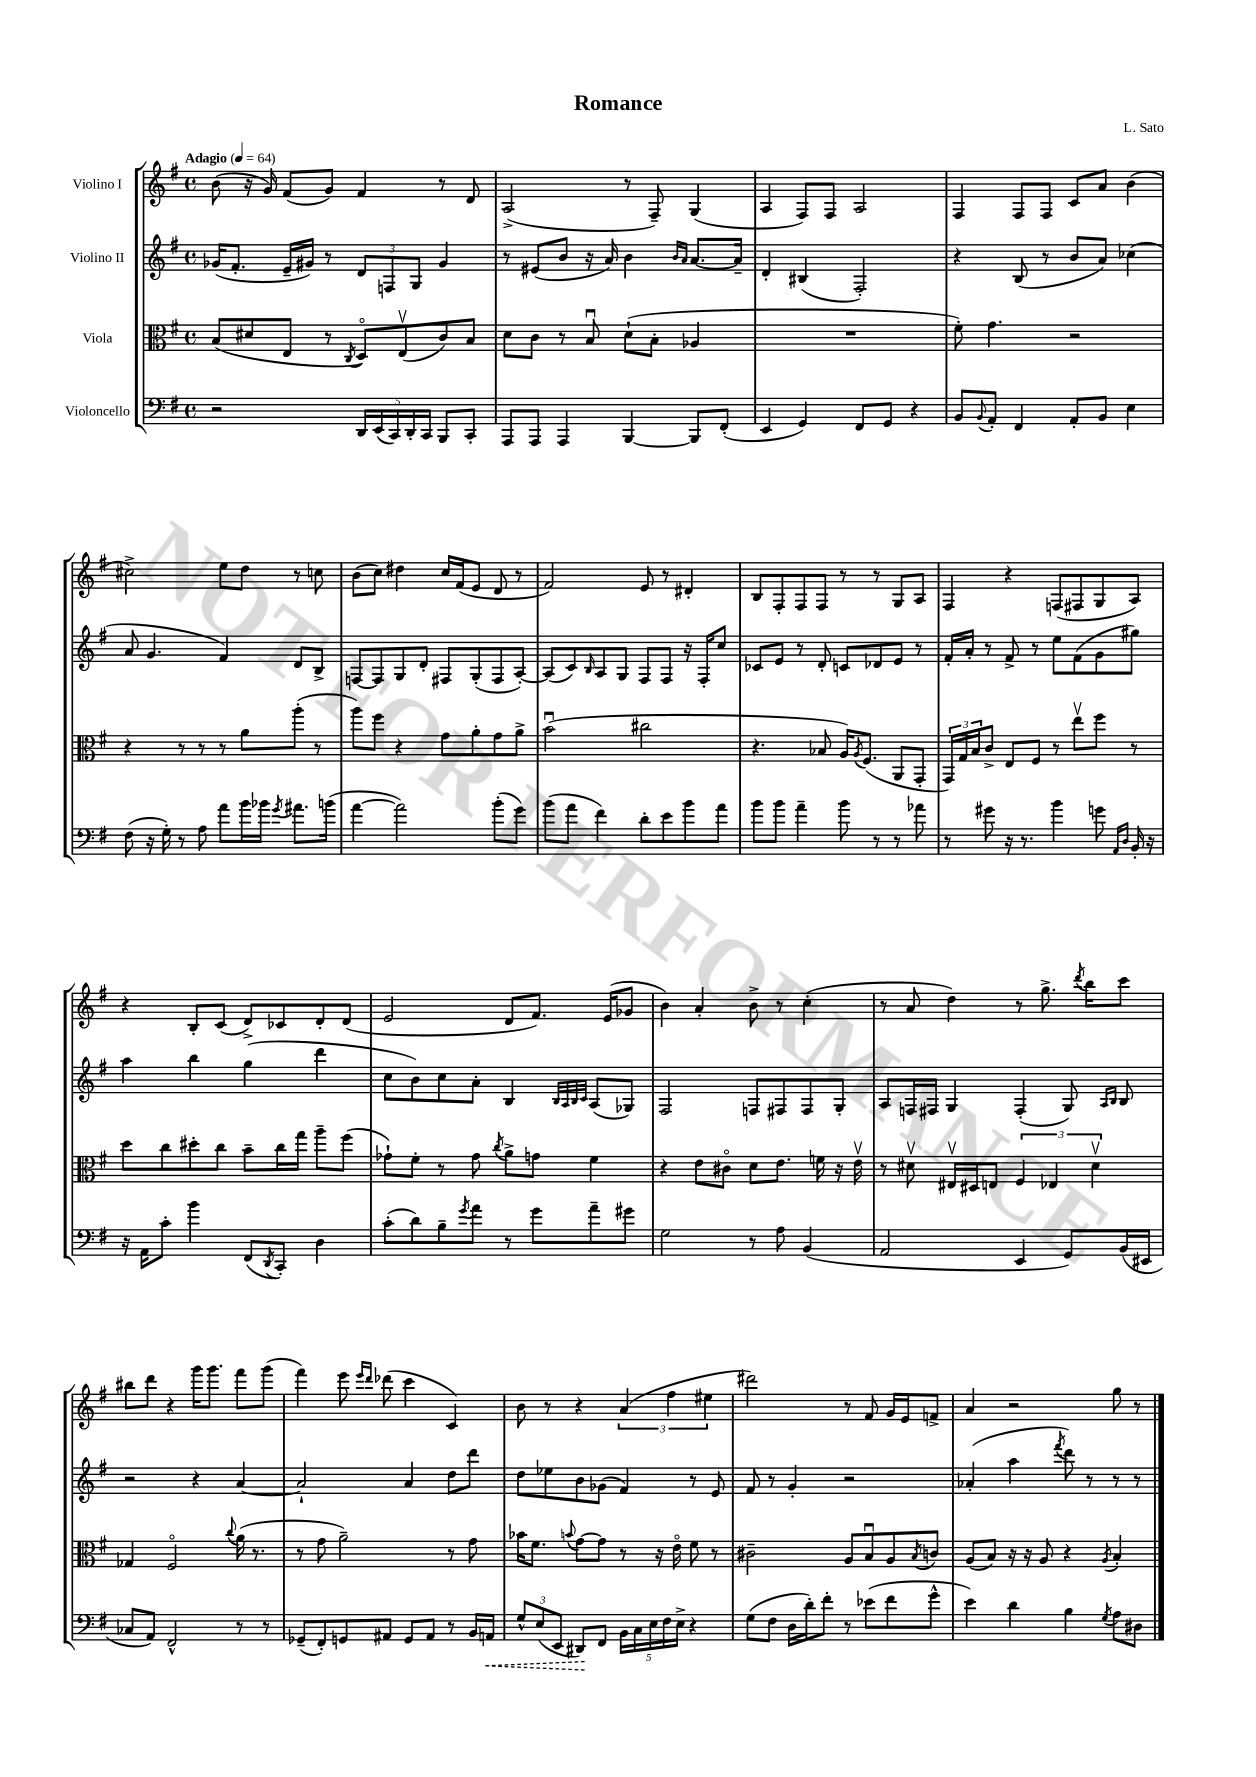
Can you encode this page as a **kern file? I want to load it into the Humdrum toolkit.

**kern	**kern	**kern	**kern
*staff4	*staff3	*staff2	*staff1
*clefF4	*clefC3	*clefG2	*clefG2
*k[f#]	*k[f#]	*k[f#]	*k[f#]
*M4/4	*M4/4	*M4/4	*M4/4
*met(c)	*met(c)	*met(c)	*met(c)
*MM64	*MM64	*MM64	*MM64
2r	(8B/L	(16g-/LK	(8b\
.	.	8.f#'/J	.
.	8d#/	.	16r
.	.	.	16g/)
.	8E/J	16e~/LL	(8f#/L
.	.	16g#/JJ)	.
.	8r	8r	8g/J)
.	8qC/	.	.
20DD/LL	8Do/L)	12d/L	4f#/
(20EE/	.	.	.
.	.	12F/	.
20CC/)	.	.	.
.	(8Ev/	.	.
20DD'/	.	.	.
.	.	12G/J	.
20CC/JJ	.	.	.
8BBB/L	8c/)	4g#/	8r
8CC'/J	8B/J	.	8d/
=	=	=	=
8AAA/L	8d\L	8r	(2A^/
8AAA/J	8c\J	(8e#/L	.
4AAA/	8r	8b/J	.
.	8Bu/	16r	.
.	.	16a/)	.
[4BBB/	(8d`\L	4b\	8r
.	8B'\J	.	8F#~/)
.	.	16qqb/LL	.
.	.	16qqa/JJ	.
8BBB/]L	4A-/	[8.a/L	(4G/
(8FF#'/J	.	.	.
.	.	16a~/]Jk	.
=	=	=	=
4EE/	1r	4d'/	4A/
4GG/)	.	(4B#/	8F#/L)
.	.	.	8F#/J
8FF#/L	.	2F#'/)	2A/
8GG/J	.	.	.
4r	.	.	.
=	=	=	=
8BB/L	8f#'\)	4r	4F#/
8qqBB/	.	.	.
8AA'/J	4.g\	.	.
4FF#/	.	(8B/	8F#/L
.	.	8r	8F#/J
8AA'/L	2r	8b/L	8c/L
8BB/J	.	8a/J)	8a/J
4E\	.	(4cc-\	(4b\
=	=	=	=
(8F#\	4r	8a/	2cc#^\)
16r	.	4.g/	.
16G'\)	.	.	.
8r	8r	.	.
8A\	8r	.	.
8a\L	8r	4f#/)	8ee\L
16b\L	8a\L	.	8dd\J
16b-\JJ	.	.	.
8qg/	.	.	.
8.a#\L	(8aa'\J	8d/L	8r
.	8r	8B^/J	8cc\
(16b\Jk	.	.	.
=	=	=	=
[4a\	8aa\L)	[8F/L	(8b\L
.	8ff#\J	8F/]	8cc\J)
2a\])	4r	8G/	4dd#\
.	.	8d'/J	.
.	8g\L	8F#/L	16cc/LL
.	.	.	(16f#/J
.	8a'\	(8G'/	8e/J
(8b'\L	8g\	8F#/	8d/
8g\J)	8a^\J	[8A'/J)	8r
=	=	=	=
(8b\L	(2bu\	(8A/]L	2f#/)
8a\J	.	8c/)	.
.	.	16qqB/	.
4f#\)	.	8A/	.
.	.	8G/J	.
8d'\L	2cc#\	8F#/L	8e/
8e\	.	8F#/J	8r
8b\	.	16r	4d#'/
.	.	16F#'/LK	.
8a\J	.	8cc/J	.
=	=	=	=
8b\L	4.r	8c-/L	8B/L
8b\J	.	8e/J	8F#'/
4a~\	.	8r	8F#/
.	8B-/	8d'/	8F#/J
8b\	16A/LK)	8c/L	8r
.	8qA/	.	.
.	(8.F#/J	.	.
8r	.	8d-/	8r
8r	8AA/L	8e/J	8G/L
8a-\	8GG'/J	8r	8A/J
=	=	=	=
8r	24GG/LL)	16f#'/LL	4F#/
.	24G/	.	.
.	.	16a'/JJ	.
.	24B/J	.	.
8g#\	8c^/J	8r	.
16r	8E/L	8f#^/	4r
8.r	.	.	.
.	8F#/J	8r	.
4b\	8r	8ee\L	(8F/L
.	8eev\L	(8f#\	8F#/
8g\	8ff#\J	8g\	8G/
16qqAA/LL	.	.	.
16qqD/JJ	.	.	.
16BB'/	8r	8gg#\J)	8A/J)
16r	.	.	.
=	=	=	=
16r	8dd\L	4aa\	4r
16AA\LK	.	.	.
8c'\J	8cc\	.	.
4b\	8dd#'\	4bb\	8B'/L
.	8cc\J	.	(8c/J
(8FF#/L	8b~\L	(4gg\	8d^/L)
8qDD/	.	.	.
8CC'/J)	16cc\L	.	8c-/
.	16gg\JJ	.	.
4D\	8aa~\L	4ddd\	8d'/
.	(8ff#\J	.	(8d/J
=	=	=	=
(8c'\L	8g-`\L)	8cc\L	2e/
8d\)	8f#'\J	8b\)	.
8B~\	8r	8cc\	.
8qg/	.	.	.
8a\J	8g-\	8a'\J	.
.	8qcc/	.	.
8r	8a^\L	4B/	8d/L
8g\L	8g\J	.	8.f#/J)
.	.	32qqB/LLL	.
.	.	32qqA/	.
.	.	32qqB/	.
.	.	32qqc/JJJ	.
8a~\	4f#\	(8A/L	.
.	.	.	(16e/LK
8g#\J	.	8G-/J)	8g-/J
=	=	=	=
2G\	4r	2F#/	4b\)
.	8e\L	.	4a'/
.	8c#o\J	.	.
8r	8d\L	8F/L	8b^\
8A\	8.e\J	8F#/	8r
(4BB/	.	8F#/	(4cc'\
.	16f\	.	.
.	16r	8G'/J	.
.	16ev\	.	.
=	=	=	=
2AA/	8r	8A/L	8r
.	8d#v\	16F/L	8a/
.	.	16F#/JJ	.
.	16E#v/LL	4G/	4dd\)
.	16D#/J	.	.
.	8E/J	.	.
4EE/	6F#/	(4F#'/	8r
.	.	.	8.gg^\
.	6E-/	.	.
8GG/L)	.	8G/)	.
.	.	.	8qddd/
.	.	.	16bb\LK
.	6d#v\	.	.
.	.	16qqA/LL	.
.	.	16qqB/JJ	.
(16BB/L	.	8B/	8ccc\J
16EE#/JJ	.	.	.
=	=	=	=
8C-/L	4G-/	2r	8bb#\L
8AA/J)	.	.	8ddd\J
2FF#^^/	2F#o/	.	4r
.	.	4r	16ggg\LK
.	.	.	8.ggg\J
.	8qqcc/	.	.
8r	(16a\	[4a/	8fff#\L
.	8.r	.	.
8r	.	.	(8ggg\J
=	=	=	=
(8GG-~/L	8r	2a`/]	4fff#\)
8FF#'/)	8g\	.	.
8GG/	2a~\)	.	8eee\
.	.	.	16qqeee/LL
.	.	.	16qqddd/JJ
8AA#/J	.	.	(8ddd-\
8GG/L	.	4a/	4ccc\
8AA#/J	.	.	.
8r	8r	8dd\L	4c/)
16BB/LL	8g\	8ddd\J	.
16AA/JJ	.	.	.
=	=	=	=
12G^^/L	16b-\LK	8dd\L	8b\
.	8.f#\J	.	.
(12E/	.	.	.
.	.	8ee-\	8r
12EE/J	.	.	.
.	8qqb/	.	.
8DD#/L)	[8g\L	8b\	4r
8FF#/J	8g\]J	(8g-\J	.
20BB\LL	8r	4f#/)	(6a/
20C\	.	.	.
20E\	.	.	.
.	16r	.	.
20F#\	.	.	.
.	.	.	6ff#\
.	16eo\	.	.
20E^\JJ	.	.	.
4r	8f#\	8r	.
.	.	.	6ee#\
.	8r	8e/	.
=	=	=	=
(8G\L	2c#~\	8f#/	2ddd#\)
8F#\J	.	8r	.
16D\LL	.	4g'/	.
16d'\J)	.	.	.
8f#'\J	.	.	.
8r	8A/L	2r	8r
(8e-\L	8Bu/	.	8f#/
8f#\	8A/	.	16g/LL
.	.	.	16e/J
.	8qB/	.	.
8g^^\J	8c/J	.	8f^/J
=	=	=	=
4e\)	(8A/L	(4a-'/	4a/
.	8B/J)	.	.
4d\	16r	4aa\	2r
.	16r	.	.
.	8A/	.	.
.	.	8qfff#/	.
4B\	4r	8ddd\)	.
.	.	8r	.
8qG/	8qA/	.	.
8A\L	4B'/	8r	8gg\
8D#\J	.	8r	8r
==	==	==	==
*-	*-	*-	*-
